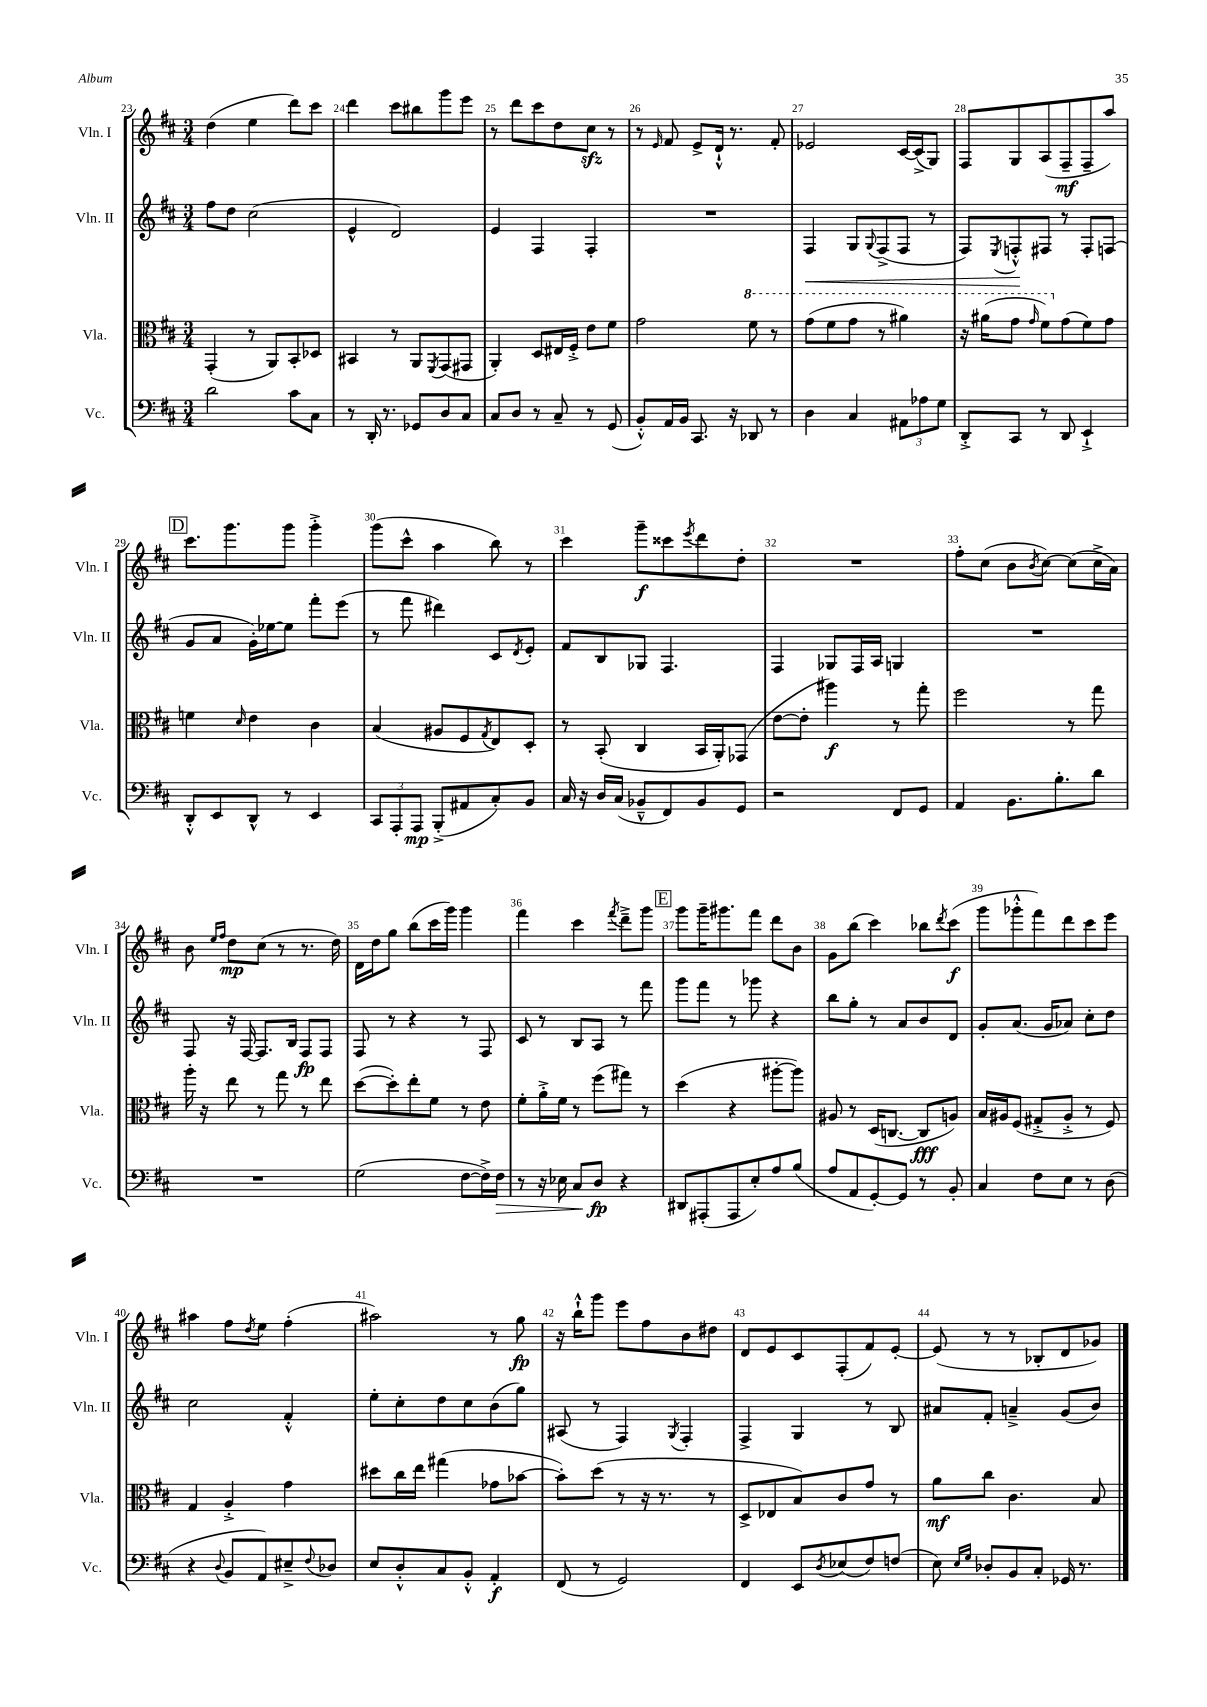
<<
\new StaffGroup <<
\new Staff = "s0" \with { instrumentName = "Vln. I" shortInstrumentName = "Vln. I" } {
    \clef treble \key d \major \numericTimeSignature \time 3/4
    d''4( e''4 d'''8) cis'''8 |
    d'''4 cis'''8 bis''8 g'''8 e'''8 |
    r8 d'''8 cis'''8 d''8 cis''8\sfz r8 |
    r8 \grace { e'16 } fis'8 e'8-> d'16-!-^ r8. fis'8-. |
    ees'2 cis'16~ cis'16->( g8) |
    fis8 g8 a8( fis8--\mf fis8-- a''8) |
    \mark \markup { \box "D" } cis'''8. g'''8. g'''8 g'''4-.-> |
    g'''8( cis'''8-^ a''4 b''8) r8 |
    cis'''4 g'''8--\f cisis'''8 \acciaccatura { e'''8 } d'''8 d''8-. |
    R2. |
    fis''8-. cis''8( b'8 \acciaccatura { b'8 } cis''8~) cis''8( cis''16-> a'16) |
    b'8 \grace { e''16 fis''16 } d''8\mp cis''8( r8 r8. d''16) |
    d'16 d''16 g''8 b''8( cis'''16 g'''16) g'''4 |
    fis'''4 cis'''4 \acciaccatura { fis'''8 } d'''8---> g'''8 |
    \mark \markup { \box "E" } g'''8 g'''16-- gis'''8. fis'''8 d'''8 b'8 |
    g'8 b''8( cis'''4) bes''8 \acciaccatura { d'''8 } cis'''8\f( |
    g'''8 ges'''8-.-^ fis'''8) d'''8 cis'''8 e'''8 |
    ais''4 fis''8 \acciaccatura { d''8 } e''8 fis''4-.( |
    ais''2) r8 g''8\fp |
    r16 b''16-!-^ g'''8 e'''8 fis''8 b'8 dis''8 |
    d'8 e'8 cis'8 fis8-.( fis'8) e'8~-. |
    e'8( r8 r8 bes8-. d'8 ges'8) \bar "|." |
}
\new Staff = "s1" \with { instrumentName = "Vln. II" shortInstrumentName = "Vln. II" } {
    \clef treble \key d \major \numericTimeSignature \time 3/4
    fis''8 d''8 cis''2( |
    e'4-^ d'2) |
    e'4 fis4 fis4-. |
    R2. |
    fis4\< g8 \appoggiatura { g8 } fis8->( fis8 r8 |
    fis8) \acciaccatura { e8 } f8-.-^\! fis8 r8 fis8-. f8( |
    \mark \markup { \box "D" } g'8 a'8 g'16-.) ees''16~ ees''8 fis'''8-. e'''8( |
    r8 fis'''8 dis'''4) cis'8 \acciaccatura { d'8 } e'8-. |
    fis'8 b8 ges8 fis4. |
    fis4 ges8 fis16 a16 g4 |
    R2. |
    fis8 r16 fis16~ fis8. b16 fis8\fp fis8 |
    fis8 r8 r4 r8 fis8 |
    cis'8 r8 b8 a8 r8 fis'''8 |
    \mark \markup { \box "E" } g'''8 fis'''8 r8 ges'''8 r4 |
    b''8 g''8-. r8 a'8 b'8 d'8 |
    g'8-. a'8.( g'16 aes'8) cis''8-. d''8 |
    cis''2 fis'4-.-^ |
    e''8-. cis''8-. d''8 cis''8 b'8( g''8) |
    ais8( r8 fis4) \acciaccatura { g8 } fis4-. |
    fis4-> g4 r8 b8 |
    ais'8 fis'8-. a'4---> g'8( b'8) \bar "|." |
}
\new Staff = "s2" \with { instrumentName = "Vla." shortInstrumentName = "Vla." } {
    \clef alto \key d \major \numericTimeSignature \time 3/4
    g,4-.( r8 a,8) b,8-. des8 |
    bis,4 r8 a,8 \acciaccatura { fis,8 } g,8( gis,8 |
    a,4-.) d8 eis16 fis16-.-> e'8 fis'8 |
    g'2 \ottava #1 fis''8 r8 |
    g''8( fis''8 g''8 r8 ais''4) |
    r16 ais''16( g''8 \grace { g''16 } fis''8) \ottava #0 g'8( fis'8) g'8 |
    \mark \markup { \box "D" } f'4 \grace { d'16 } e'4 cis'4 |
    b4( ais8 fis8 \acciaccatura { g8 } e8) d8-. |
    r8 b,8-.( cis4 b,16 a,16-.) ges,8( |
    e'8~ e'8-. ais''4\f) r8 g''8-. |
    fis''2 r8 g''8 |
    a''16-. r16 e''8 r8 g''8 r8 e''8 |
    d''8~( d''8-.) e''8-. fis'8 r8 e'8 |
    fis'8-. a'16-.-> fis'16 r8 fis''8( gis''8) r8 |
    \mark \markup { \box "E" } d''4( r4 ais''8~-. ais''8) |
    ais8 r8 d16( c8.~ c8\fff a8) |
    b16 ais16 fis8( gis8-.-> ais8-.-> r8 fis8) |
    g4 a4-.-> g'4 |
    dis''8 cis''16 e''16 gis''4( ges'8 bes'8~ |
    bes'8-.) d''8( r8 r16 r8. r8 |
    d8-> ees8 b8) cis'8 g'8 r8 |
    a'8\mf cis''8 cis'4. b8 \bar "|." |
}
\new Staff = "s3" \with { instrumentName = "Vc." shortInstrumentName = "Vc." } {
    \clef bass \key d \major \numericTimeSignature \time 3/4
    d'2 cis'8 cis8 |
    r8 d,16-. r8. ges,8 d8 cis8 |
    cis8 d8 r8 cis8-- r8 g,8( |
    b,8-.-^) a,16 b,16 cis,8. r16 des,8 r8 |
    d4 cis4 \tuplet 3/2 { ais,8 aes8 g8 } |
    d,8-.-> cis,8 r8 d,8 e,4-!-> |
    \mark \markup { \box "D" } d,8-.-^ e,8 d,8-^ r8 e,4 |
    \tuplet 3/2 { cis,8 a,,8-. a,,8\mp } b,,8-.->( ais,8 cis8-.) b,8 |
    cis16 r16 d16 cis16( bes,8---^ fis,8) bes,8 g,8 |
    r2 fis,8 g,8 |
    a,4 b,8. b8.-. d'8 |
    R2. |
    g2( fis8~ fis16->) fis16\> |
    r8 r16 ees16 cis8 d8\fp\! r4 |
    \mark \markup { \box "E" } dis,8 ais,,8-.( ais,,8 e8-.) a8 b8( |
    a8 a,8 g,8~-.) g,8 r8 b,8-. |
    cis4 fis8 e8 r8 d8( |
    r4 \appoggiatura { d8 } b,8 a,8) eis8---> \appoggiatura { fis8 } des8 |
    e8 d8-.-^ cis8 b,8-.-^ a,4-.\f |
    fis,8( r8 g,2) |
    fis,4 e,8 \acciaccatura { d8 } ees8( fis8) f8( |
    e8) \grace { e16 g16 } des8-. b,8 cis8-. ges,16 r8. \bar "|." |
}
>>
>>
\layout { \context { \Score currentBarNumber = #23 \override BarNumber.break-visibility = ##(#f #t #t) barNumberVisibility = #all-bar-numbers-visible } }
